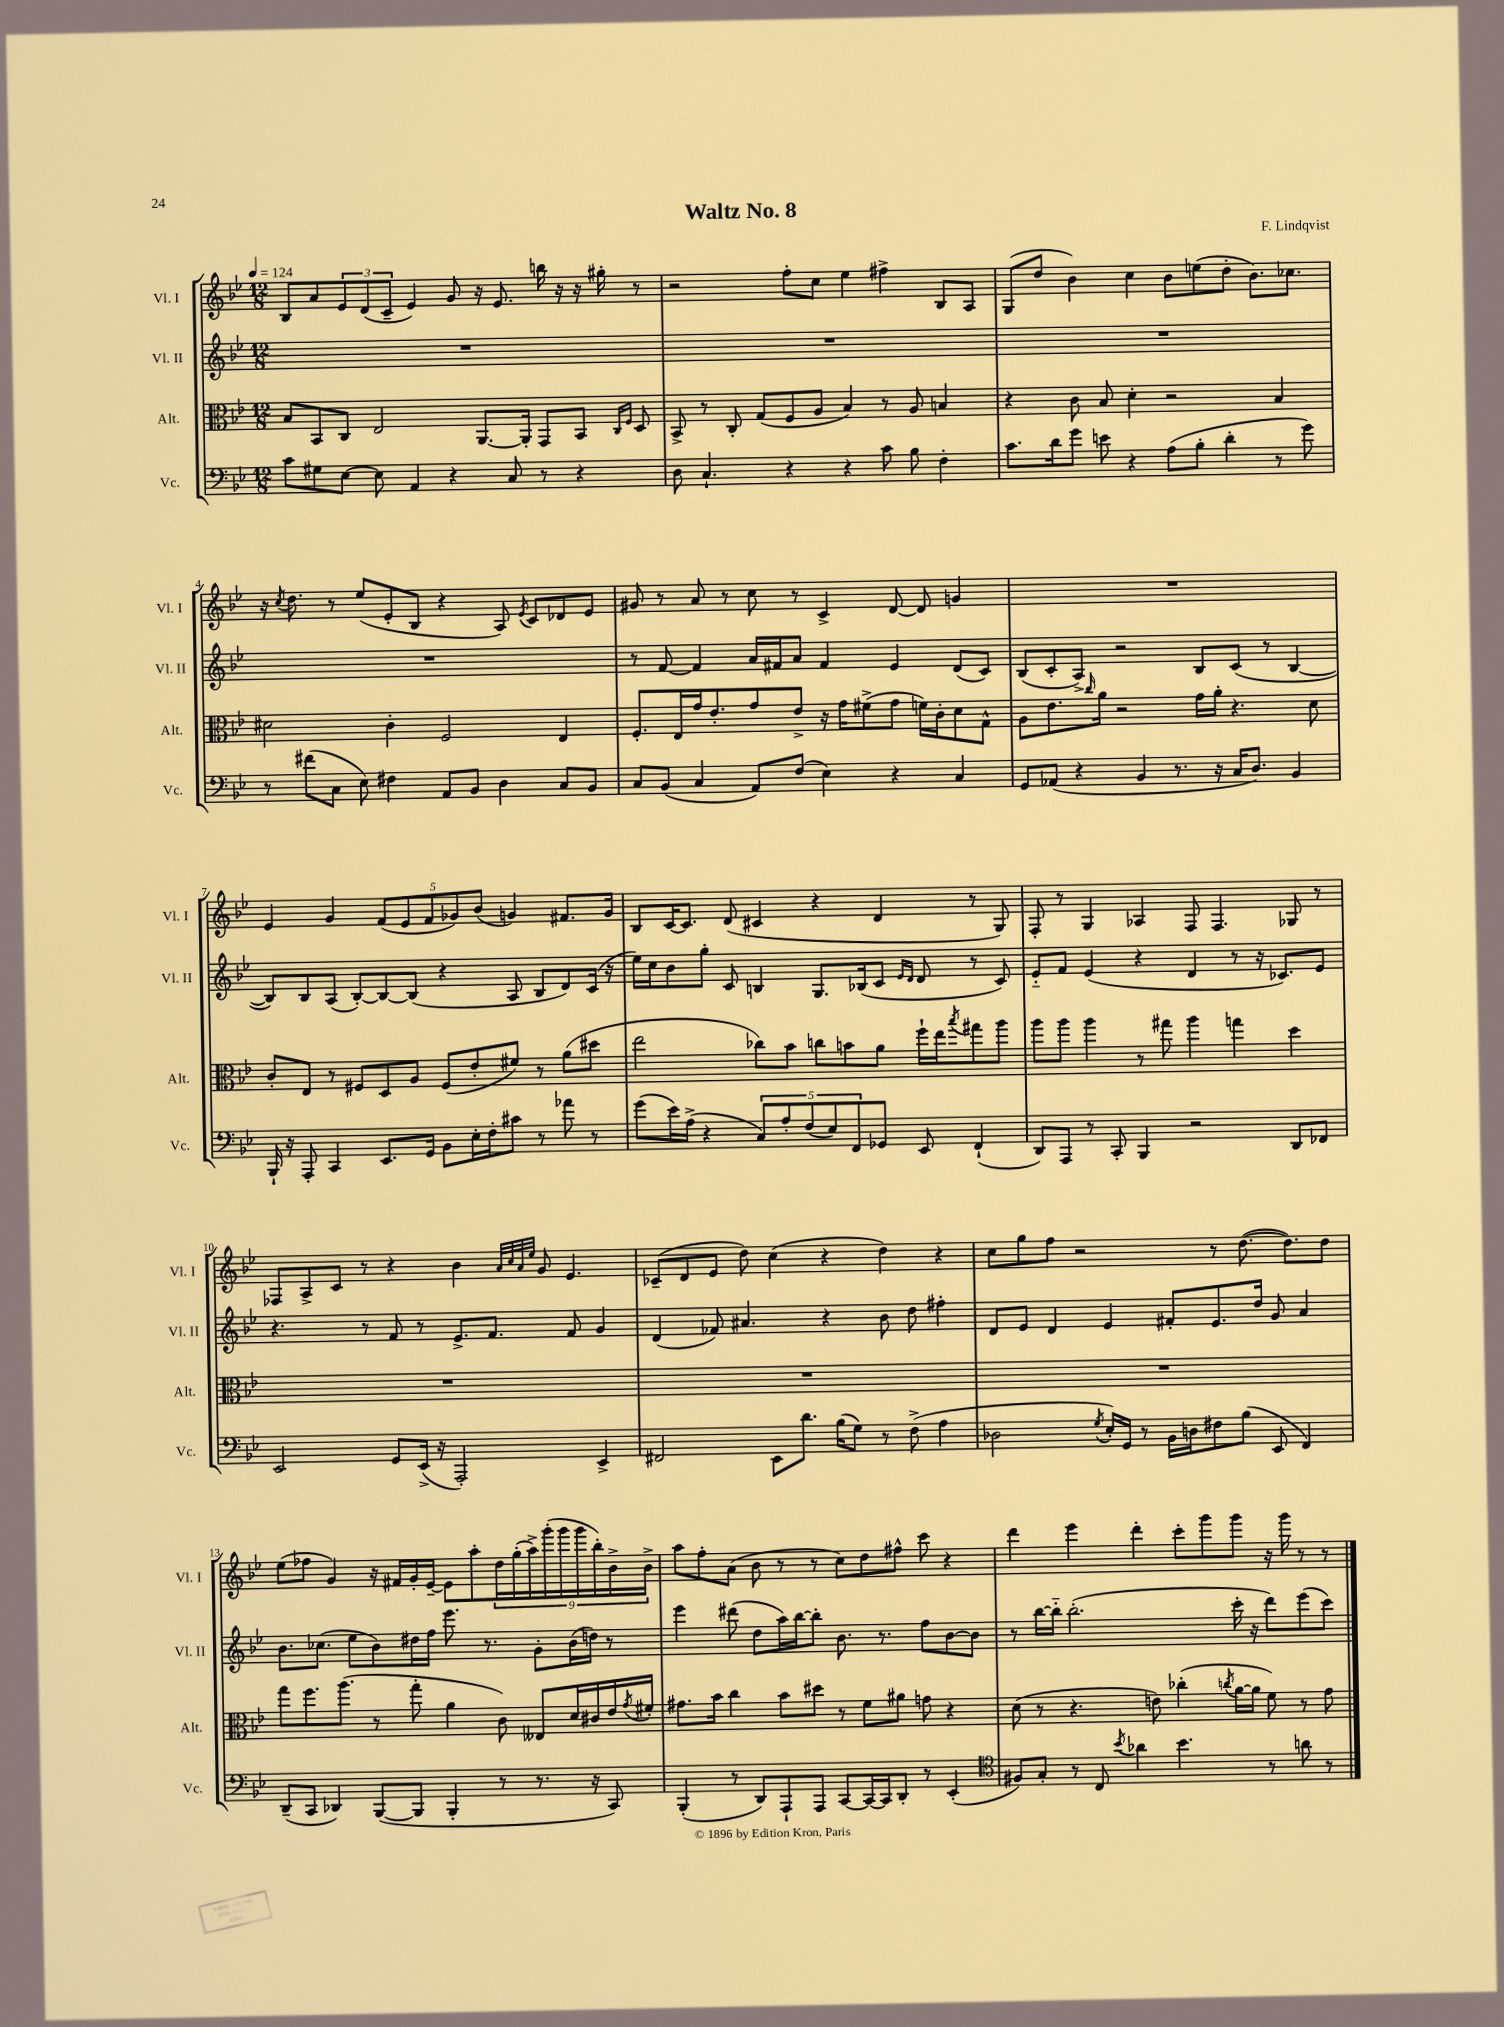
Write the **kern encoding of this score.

**kern	**kern	**kern	**kern
*part4	*part3	*part2	*part1
*staff4	*staff3	*staff2	*staff1
*I"Vc.	*I"Alt.	*I"Vl. II	*I"Vl. I
*I'Vc.	*I'Alt.	*I'Vl. II	*I'Vl. I
*clefF4	*clefC3	*clefG2	*clefG2
*k[b-e-]	*k[b-e-]	*k[b-e-]	*k[b-e-]
*M12/8	*M12/8	*M12/8	*M12/8
*MM124	*MM124	*MM124	*MM124
=1	=1	=1	=1
8c\L	8B-/L	1.r	8B-/L
8G#X\	8BB-/	.	8a/
[8E-\J	8C/J	.	12e-/
.	.	.	(12d/
8E-\]	2E-/	.	.
.	.	.	12c~/J
4AA/	.	.	4e-/)
4r	.	.	8g/
.	[8.AA/L	.	16r
.	.	.	8.e-/
8C/	.	.	.
.	16AA'/Jk]	.	.
8r	8GG/L	.	16bbn\
.	.	.	16r
4r	8BB-/J	.	16r
.	.	.	16gg#X'\
.	16qqC/LL	.	.
.	16qqF/JJ	.	.
.	8D/	.	8r
=2	=2	=2	=2
8D\	8BB-^/	1.r	2r
4.C`/	8r	.	.
.	8C'/	.	.
.	(8G/L	.	.
4r	8F/	.	8ff'\L
.	8A/J	.	8cc\J
4r	4B-/)	.	4ee-\
8c\	8r	.	4ff#X^\
8B-\	8A/	.	.
4F'\	4Bn/	.	8B-/L
.	.	.	8A/J
=3	=3	=3	=3
8.c\L	4r	1.r	(8G/L
.	.	.	8dd/J
16d\k	.	.	.
8g\J	8c\	.	4b-\)
8en\	8B-/	.	.
4r	4d'\	.	4cc\
(8A\L	2r	.	8b-\L
8B-'\J	.	.	(8een\
4d'\	.	.	8dd'\J
.	.	.	8.b-\L)
8r	4B-/	.	.
.	.	.	8.cc-X\J
8g\)	.	.	.
!!LO:LB:g=z
=4	=4	=4	=4
8r	2d#X\	1.r	16r
.	.	.	8qcc/
.	.	.	8.dd\
(8f#X\L	.	.	.
8C\J	.	.	8r
8E-\)	.	.	(8ee-/L
4F#X\	4c'\	.	8e-'/
.	.	.	8B-/J
8AA/L	2F/	.	4r
8BB-/J	.	.	.
4D\	.	.	8A/)
.	.	.	8qe-/
.	.	.	8c/L
8C/L	4E-/	.	8d-X/
8BB-/J	.	.	8e-/J
=5	=5	=5	=5
8C/L	8.F'/L	8r	8g#X/
(8BB-/J	.	[8f/	8r
.	16E-/L	.	.
4C/	16g/J	4f/]	8a/
.	8.e-'/	.	.
.	.	.	8r
8AA/L)	8g/	16a/LL	8cc\
.	.	16f#X/J	.
(8F/J	8e-^/J	8a/J	8r
4E-\)	16r	4f#/	4c^/
.	16g\KL	.	.
.	(8f#X^\	.	.
4r	8g\J	4e-/	[8d/
.	16fn\LL)	.	8d/]
.	16c'\J	.	.
4C/	8d\	(8d/L	4gn/
.	8G^^\J	8c/J)	.
=6	=6	=6	=6
8GG/L	8A\L	(8B-/L	1.r
(8AA-X/J	8.e-\	8c'/	.
4r	.	8A^/J)	.
.	16qqcc/	.	.
.	16a\Jk	.	.
.	2r	2r	.
4BB-/	.	.	.
8.r	.	.	.
.	16g\LL	8B-/L	.
16r	16a'\JJ	.	.
16C/KL	4.r	(8c/J	.
8.D/J)	.	.	.
.	.	8r	.
4BB-/	.	[4B-/	.
.	8d\	.	.
!!LO:LB:g=z
=7	=7	=7	=7
16BBB-`/	8c'/L	8B-/L])	4e-/
16r	.	.	.
8AAA'/	8E-/J	8B-/	.
4CC/	8r	(8A/J	4g/
.	8F#X/L	[8B-'/L)	.
8.EE-/L	8D/	8B-/_	(10f/L
.	.	.	10e-/
.	8A/J	(8B-/J]	.
16GG/Jk	.	.	.
.	.	.	10f/
8BB-\L	(8F#/L	4r	.
.	.	.	10g-X/)
16E-'\L	8e-'/	.	.
.	.	.	(10b-/J
16F'\J	.	.	.
8c#X\J	8f#X/J)	8A/	4gn/)
8r	8r	8B-/L	.
8a-X\	(8a\L	8d/)	8.f#X/L
8r	8dd#X\J	(16c/Jk	.
.	.	16r	16g/Jk
=8	=8	=8	=8
(8g\L	2ee-\	16ee-\LL)	8B-/L
.	.	16cc\J	.
16e-\L)	.	8b-\	[16c/K
(16A^\JJ	.	.	8.c/J]
4r	.	8gg'\J	.
.	.	8c/	(8d/
10C/L)	8cc-X\L)	4Bn/	4c#X/
10A'/	.	.	.
.	8b-\J	.	.
(10F/	.	.	.
.	8ccn\L	8.G/L	4r
10E-/)	.	.	.
.	8bn\	.	.
10FF/	.	.	.
.	.	(16B-X/k	.
8GG-X/J	8a\J	8c/J	4d/
.	.	16qqe-/LL	.
.	.	16qqd/JJ	.
8EE-/	16ff`\LL	8d/	.
.	16ee-\J	.	.
.	8qbb-/	.	.
(4FF`/	8gg#X\	8r	8r
.	8aa\J	8c/)	8G/)
=9	=9	=9	=9
8DD/L)	8aa\L	8e-/L	8F'/
8AAA/J	8aa\J	8f/J	8r
8r	4aa\	(4e-/	4G/
8CC'/	.	.	.
4BBB-/	8r	4r	4A-X/
.	8gg#X\	.	.
2r	4aa\	4d/	8F/
.	.	.	4.F/
.	4ggn\	8r	.
.	.	16r	.
.	.	8.c-X/L)	.
8DD/L	4dd\	.	8G-X/
8FF-X/J	.	8e-/J	8r
!!LO:LB:g=z
=10	=10	=10	=10
2EE-/	1.r	4.r	8F-X/L
.	.	.	8A^/
.	.	.	8c/J
.	.	8r	8r
8GG/L	.	8f/	4r
(16EE-^/Jk	.	8r	.
16r	.	.	.
2AAA'/)	.	8.e-^/L	4b-\
.	.	8.f/J	.
.	.	.	32qqa/LLL
.	.	.	32qqcc/
.	.	.	32qqa/
.	.	.	32qqee-/JJJ
.	.	.	8g/
.	.	8f/	4.e-/
4EE-^/	.	4g/	.
=11	=11	=11	=11
2FF#X/	1.r	(4d/	(8c-X~/L
.	.	.	8d/
.	.	8f-X/)	8e-/J
.	.	4.a#X/	8dd\)
8EE-\L	.	.	(4cc\
8.d\J	.	.	.
.	.	4r	4r
(16B-\KL	.	.	.
8G\J)	.	.	.
8r	.	8b-\	4dd\)
(8F^\	.	8dd\	.
4A\	.	4ff#X'\	4r
=12	=12	=12	=12
2D-X\	1.r	8d/L	8cc\L
.	.	8e-/J	8gg\
.	.	4d/	8ff\J
.	.	.	2r
8qG/	.	.	.
16E-'/LL)	.	4e-/	.
16GG/JJ	.	.	.
8r	.	.	.
16BB-\LL	.	8f#X'/L	.
16Dn\J	.	.	.
8F#X\	.	8.e-/	8r
(8B-\J	.	.	([8.dd\
.	.	16dd/Jk	.
8EE-/	.	8g/	.
.	.	.	8.dd\L])
4FF/)	.	4a/	.
.	.	.	8dd\J
!!LO:LB:g=z
=13	=13	=13	=13
(8DD~/L	8gg\L	8.b-\L	(8ee-\L
8CC/J	8.ff\	.	8ff-X\J
.	.	(8.cc-X\J	.
4DD-X/)	.	.	4g/)
.	(8.aa\J	.	.
.	.	8ee-\L	.
([8BBB-/L	8r	8b-\)	16r
.	.	.	16f#X/LL
8BBB-/J]	8gg'\	16dd#X\L	16g'/
.	.	16ff\JJ	[16e-~/JJ
4BBB-'/	4a\	8.eee-\	8e-\L]
.	.	.	8aa'\
.	.	8.r	.
8r	8c\)	.	18dd\L
.	.	.	(18gg'\
.	.	.	18aa^\)
8.r	8E--X/L	8g'\L	.
.	.	.	(18ggg'\
.	.	.	18ggg\
.	16d/L	(16b-\L	.
.	.	.	18ggg\
16r	16c#X/	16ddn\JJ)	.
.	.	.	18bb-'\)
8CC/)	16e-/	8r	.
.	.	.	18b-^\
.	8qg/	.	.
.	16f#X'/JJ	.	.
.	.	.	18b-^\JJ
=14	=14	=14	=14
(4BBB-'/	8.g#X\L	4eee-\	8aa\L
.	.	.	8ff'\
.	16b-\Jk	.	.
8r	4cc\	(8ddd#X\	(8a\J
8DD/L)	.	8dd\L	8b-\
8AAA`/	8b-\L	16aa\L)	8r
.	.	[16bb-\J	.
8AAA/J	8dd#X\J	8bb-'\J]	8r
[8CC/L	8r	8.b-\	8cc\L)
16CC/L_	8f\L	.	8dd\
16CC/J]	.	8.r	.
8DD'/J	8a#X\J	.	8ff#X^^\J
8r	8gn\	8ff\L	8ccc\
(4EE-'/	4r	[8b-\	4r
.	.	8b-\J]	.
=15	=15	=15	=15
*clefC4	*	*	*
8F#X/L)	(8d\	8r	4ddd\
8G'/J	8r	[16bb-\LL	.
.	.	16bb-\JJ]	.
8r	4.r	(2.bb-'\	4eee-\
8C/	.	.	.
8qb-/	.	.	.
4a-X\	.	.	4ddd'\
.	8en\)	.	.
4.b-\	(4cc-X'\	.	8ccc'\L
.	.	.	8ggg\
.	8qccn/	.	.
.	[16a\LL	16ccc'\	8ggg\J
.	16a\JJ]	16r	.
8r	8f\)	8ddd\L)	16r
.	.	.	16ggg\
8an\	8r	(8eee-\	8r
8r	8g\	8ccc\J)	8r
==	==	==	==
*-	*-	*-	*-
